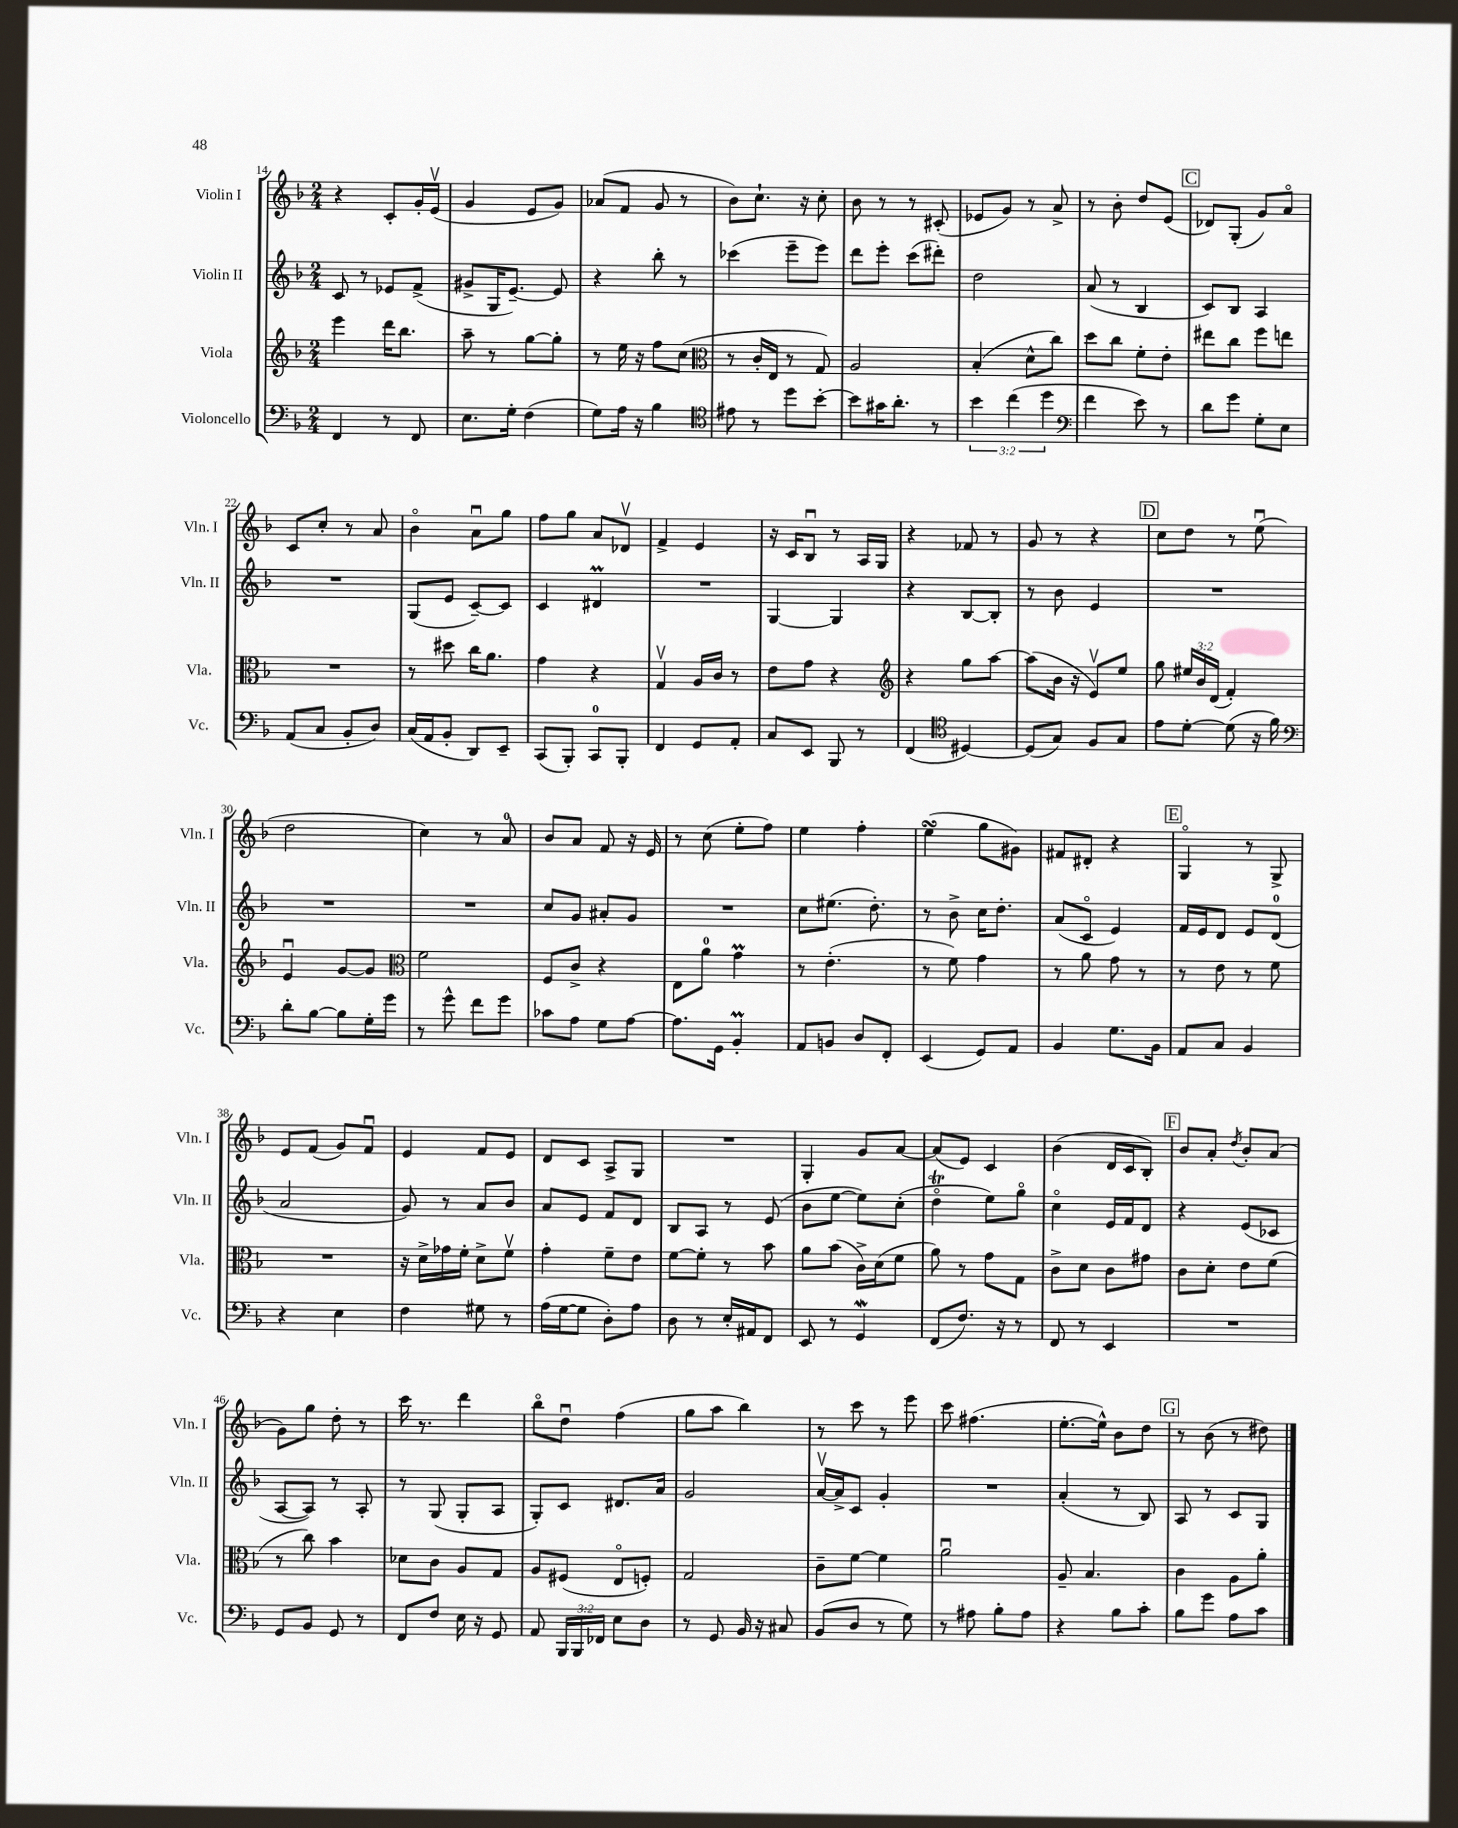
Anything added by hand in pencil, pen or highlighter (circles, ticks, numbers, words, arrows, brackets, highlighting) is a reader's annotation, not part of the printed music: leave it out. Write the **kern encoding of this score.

**kern	**kern	**kern	**kern
*staff4	*staff3	*staff2	*staff1
*clefF4	*clefG2	*clefG2	*clefG2
*k[b-]	*k[b-]	*k[b-]	*k[b-]
*M2/4	*M2/4	*M2/4	*M2/4
4FF	4eee	8c	4r
.	.	8r	.
8r	16ddd	8e-	8c'
.	8.bb-	.	.
8FF	.	(8f^	16g'
.	.	.	(16ev
=	=	=	=
8.E	8aa~	8g#^	4g
.	8r	16G	.
16G'	.	[8.e~)	.
(4F	[8gg	.	8e
.	8gg']	8e]	8g)
=	=	=	=
8G)	8r	4r	(8a-
16A	16ee	.	8f
16r	16r	.	.
4B-	8ff	8bb-'	8g
.	(8cc	8r	8r
=	=	=	=
*clefC4	*clefC3	*	*
8e#	8r	(4ccc-	8b-)
8r	16c'	.	8.cc`
.	16E	.	.
8dd	8r	8eee~	.
.	.	.	16r
[8b-'	8G)	8eee)	8cc'
=	=	=	=
8b-]	2A	8ddd	8b-
16g#	.	8eee'	8r
8.a'	.	.	.
.	.	(8ccc	8r
8r	.	8ddd#')	(8c#'
=	=	=	=
6b-	(4B-'	2dd	8e-
.	.	.	8g)
(6cc	.	.	.
.	8d^^	.	8r
6dd	.	.	.
.	8cc)	.	8a^
=	=	=	=
*clefF4	*	*	*
4f	8dd	(8a	8r
.	8cc	8r	8b-'
8e)	8f'	4B-	8dd
8r	8e'	.	(8e
=	=	=	=
8d	8ee#	8c)	8d-)
8g	8cc	8B-	(8G'
8G'	8ff	4A	8g)
8E	8ee	.	8ao
=	=	=	=
(8AA	2r	2r	8c
8C	.	.	8cc'
8BB-'	.	.	8r
8D)	.	.	8a
=	=	=	=
(16C	8r	(8G	4b-o
16AA	.	.	.
8BB-'	8dd#	8e	.
8DD)	16cc	[8c~)	8au
.	8.a	.	.
8EE~	.	8c]	8gg
=	=	=	=
(8CC	4g	4c	8ff
8BBB-')	.	.	8gg
8CC	4r	4d#	8a
8BBB-'	.	.	8d-v
=	=	=	=
4FF	4Gv	2r	4f^
8GG	16A	.	4e
.	16c	.	.
8AA'	8r	.	.
=	=	=	=
8C	8e	[4G	16r
.	.	.	16c
8EE	8g	.	8B-u
8BBB-	4r	4G]	8r
8r	.	.	16A
.	.	.	16G
=	=	=	=
*	*clefG2	*	*
(4FF	4r	4r	4r
*clefC4	*	*	*
[4D#)	8gg	[8B-	8f-
.	[8aa	8B-']	8r
=	=	=	=
(8D#]	(8aa]	8r	8g
8G)	16b-	8b-	8r
.	16r	.	.
8F	8ev)	4e	4r
8G	8ee	.	.
=	=	=	=
8e	8gg	2r	8cc
[8d'	24ee#	.	8dd
.	24b-	.	.
.	(24d	.	.
(8d]	4f')	.	8r
16r	.	.	(8eeu
16f)	.	.	.
=	=	=	=
*clefF4	*	*	*
8d'	4eu	2r	2dd
[8B-	.	.	.
8B-]	[8g	.	.
16G'	8g]	.	.
16g	.	.	.
=	=	=	=
*	*clefC3	*	*
8r	2f	2r	4cc)
8g^^	.	.	.
8f	.	.	8r
8g	.	.	8a
=	=	=	=
8c-	8F	8cc	8b-
8A	8c^	8g	8a
8G	4r	8a#'	8f
[8A	.	8g	16r
.	.	.	16e
=	=	=	=
8.A]	8E	2r	8r
.	8a	.	(8cc
16GG	.	.	.
4BB-'	4g	.	8ee'
.	.	.	8ff)
=	=	=	=
8AA	8r	8cc	4ee
8BB	(4.e'	(8.ee#	.
8D	.	.	4ff'
.	.	8.dd')	.
8FF'	.	.	.
=	=	=	=
(4EE	8r	8r	(4ee
.	8f)	8b-^	.
8GG)	4g	16cc	8gg
.	.	8.dd'	.
8AA	.	.	8g#)
=	=	=	=
4BB-	8r	(8a	8f#
.	8a	8co	8d#'
8.G	8g	4e)	4r
.	8r	.	.
16BB-	.	.	.
=	=	=	=
8AA	8r	16f	4Go
.	.	16e	.
8C	8e	8d	.
4BB-	8r	8e	8r
.	8f	(8d	8G^
=	=	=	=
4r	2r	2a	8e
.	.	.	(8f
4E	.	.	8g)
.	.	.	8fu
=	=	=	=
4F	16r	8g)	4e
.	16d^	.	.
.	16g-	8r	.
.	16f'	.	.
8G#	8d^	8a	8f
8r	8fv	8b-	8e
=	=	=	=
(16A	4g'	8a	8d
[16G	.	.	.
8G]	.	8e	8c
8D')	8f~	8f	8A^
8A	8e	8d	8G
=	=	=	=
8D	[8f	8B-	2r
8r	8f']	8A	.
16E'	8r	8r	.
16AA#	.	.	.
8FF	8b-	(8e	.
=	=	=	=
8EE	8a	8b-	4G'
8r	(8b-	[8ee	.
4GG	16c^)	8ee])	8g
.	(16d	.	.
.	8f	(8cc'	[8a
=	=	=	=
(8FF	8a)	4ddo	(8a]
8.F)	8r	.	8e)
.	8g	8ee)	4c
16r	.	.	.
8r	8G	8ggo	.
=	=	=	=
8FF	8c^	4cco	(4b-
8r	8d	.	.
4EE	8c	16e	16d
.	.	16f	16c
.	8g#	8d	8B-')
=	=	=	=
2r	8c	4r	8b-
.	8d'	.	8a'
.	.	.	8qdd
.	8e	(8e	8b-'
.	(8f	8c-	(8a
=	=	=	=
8GG	8r	[8A	8g)
8BB-	8cc)	8A])	8gg
8GG	4b-	8r	8dd'
8r	.	8A'	8r
=	=	=	=
8FF	8d-	8r	16ccc
.	.	.	8.r
8F	8c	(8G	.
16E	8A	8G'	4ddd
16r	.	.	.
8GG	8G	8A	.
=	=	=	=
8AA	8A	8G')	8bb-o
24BBB-	(8F#	8c	8ddu
24BBB-	.	.	.
24FF-	.	.	.
8E	8Eo	8.d#	(4ff
8D	8F')	.	.
.	.	16a	.
=	=	=	=
8r	2G	2g	8gg
8GG	.	.	8aa
16BB-	.	.	4bb-)
16r	.	.	.
8C#	.	.	.
=	=	=	=
(8BB-	8c~	[16av	8r
.	.	16a^]	.
8D	[8f	8c	8ccc
8r	4f]	4g'	8r
8G)	.	.	8eee
=	=	=	=
8r	2au	2r	8ccc
8A#	.	.	(4.ff#
8B-'	.	.	.
8A#	.	.	.
=	=	=	=
4r	8A~	(4a'	[8.ee'
.	4.B-	.	.
.	.	.	16ee^^])
8B-	.	8r	8b-
8c'	.	8B-)	8dd
=	=	=	=
8B-	4c	8A	8r
8g	.	8r	(8b-
8A	8A	8c	8r
8c	8a'	8G	8dd#)
==	==	==	==
*-	*-	*-	*-
